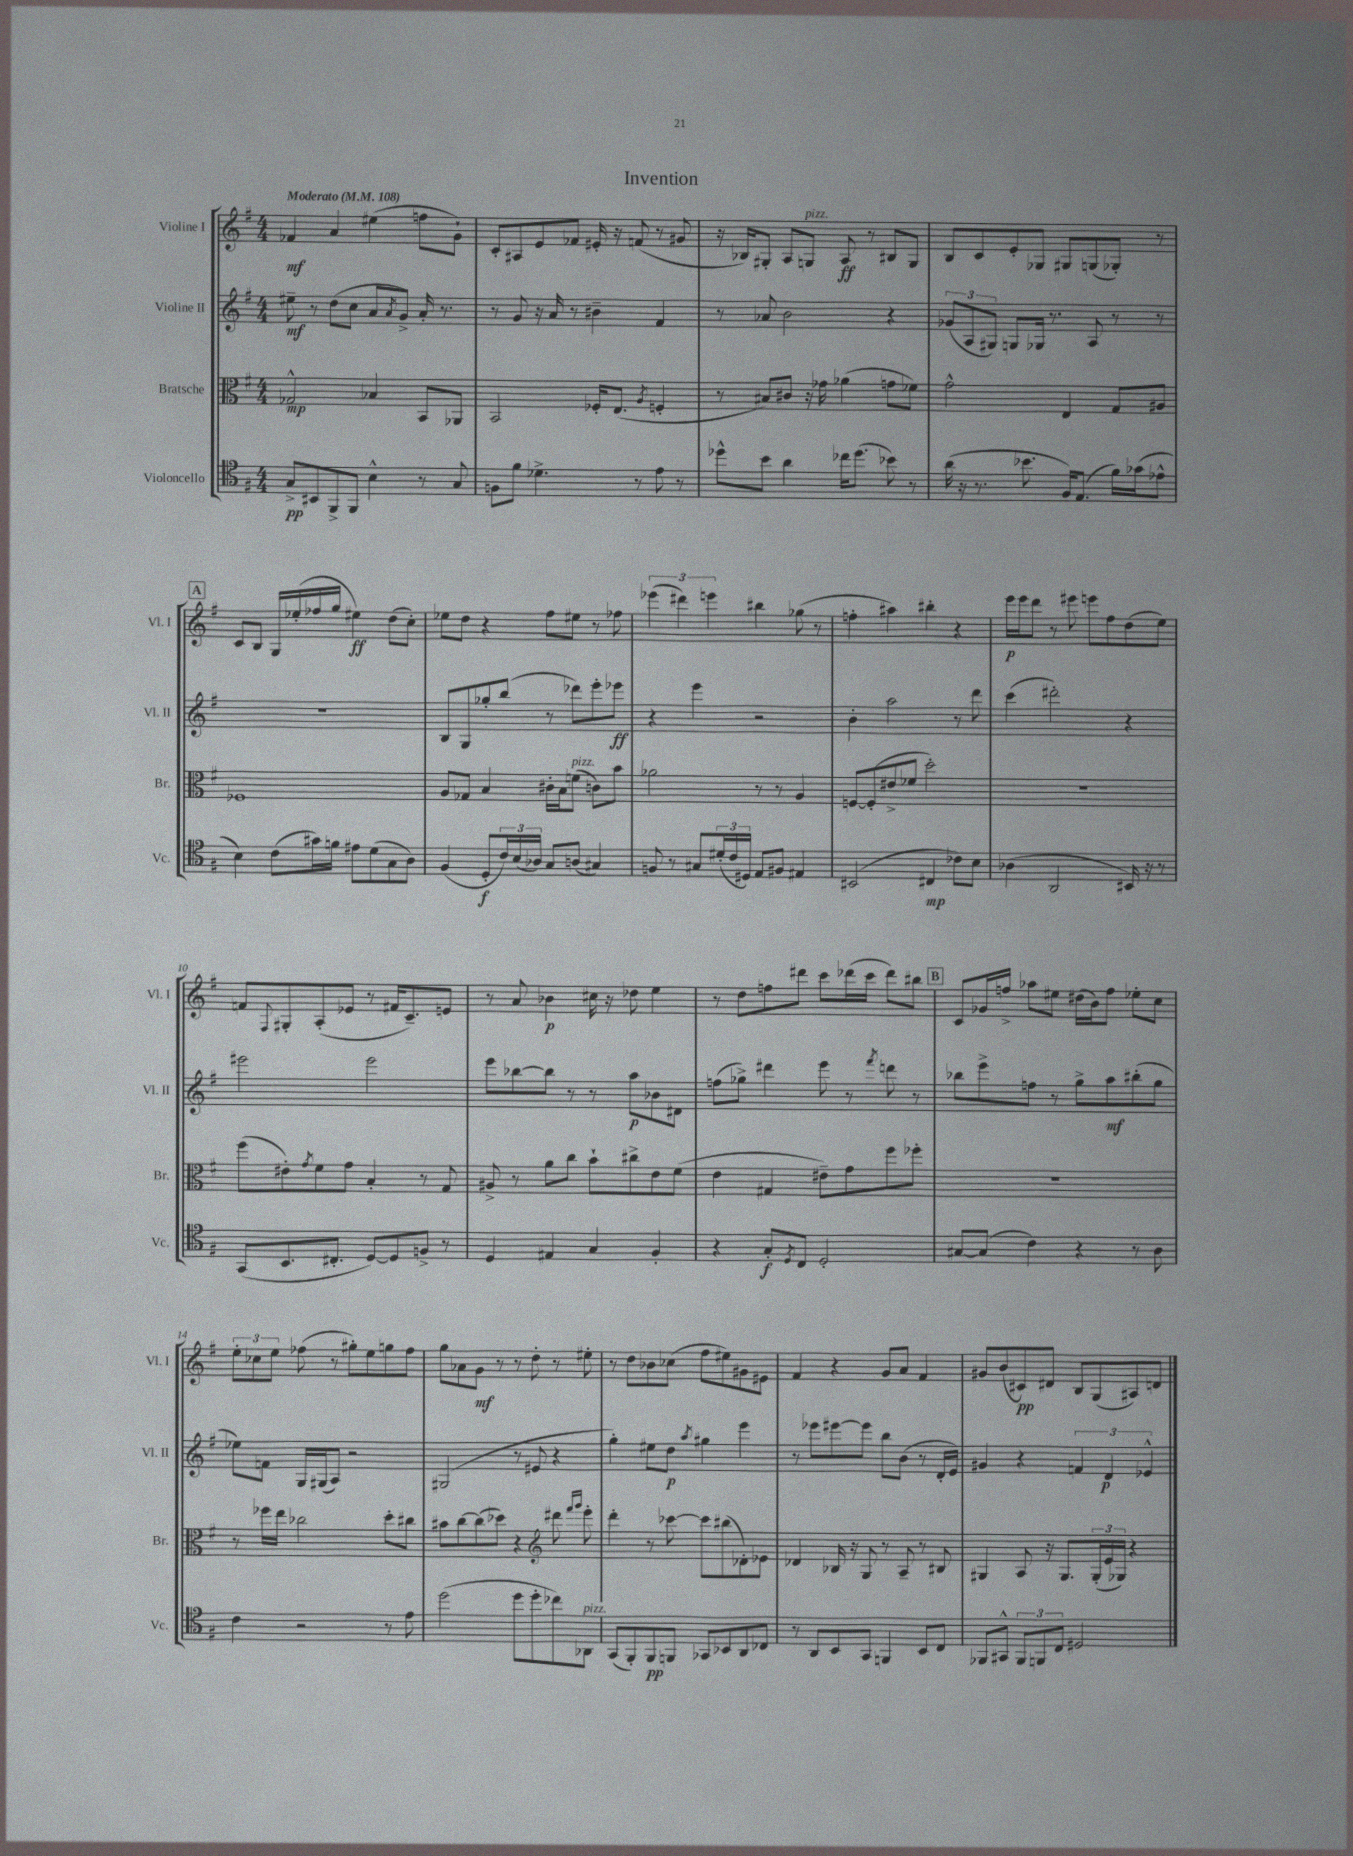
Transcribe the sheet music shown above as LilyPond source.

\header { title = "Invention" }
<<
\new StaffGroup <<
\new Staff = "s0" \with { instrumentName = "Violine I" shortInstrumentName = "Vl. I" } {
    \clef treble \key g \major \numericTimeSignature \time 4/4 \tempo "Moderato" 4 = 108
    fes'4\mf a'4 eis''4( f''8 g'8-!) |
    c'8-. ais8 e'8 fes'8 eis'16-. r16 f'8( r8 gis'8 |
    r16 bes16) gis8-. a8 g8^\markup { \italic "pizz." } a8\ff r8 bis8 g8 |
    b8 c'8 e'8-. ges8 gis8 g8( ges8-.) r8 |
    \mark \markup { \box "A" } c'8 b8 g16 ees''16-.( fes''16 g''16 eis''4\ff) d''8( c''8-.) |
    ees''8 d''8 r4 fis''8 eis''8 r8 fes''8 |
    \tuplet 3/2 { ees'''4( dis'''4) e'''4 } bis''4 ges''8( r8 |
    f''4-. ais''4) bis''4-. r4 |
    e'''16\p e'''16 d'''8 r8 eis'''8 e'''8 fis''8 d''8( e''8) |
    f'8 \appoggiatura { fis8 } gis8-. a8-.( ees'8 r8 fis'16 c'8.--) e'8 |
    r8 a'8 bes'4\p cis''16 r16 des''8 e''4 |
    r8 d''8 f''8 dis'''8 c'''8 des'''16( c'''16 des'''8) bis''8 |
    \mark \markup { \box "B" } c'8 ges'16 f''16-> aes''8 eis''8 dis''16( b'16) f''8 ees''8-. c''8 |
    \tuplet 3/2 { e''8-. ces''8 e''8 } fes''8( r8 gis''8-.) e''8 g''8 fes''8 |
    g''8 aes'8 g'8\mf r8 r8 d''8-. r8 eis''8-. |
    r8 d''8 bes'8 ces''8( fis''8 eis''8) gis'8 eis'8 |
    fis'4 r4 g'8 a'8 fis'4 |
    gis'8 b'8( cis'8\pp) dis'8 b8 g8( ais8) d'8 \bar "|." |
}
\new Staff = "s1" \with { instrumentName = "Violine II" shortInstrumentName = "Vl. II" } {
    \clef treble \key g \major \numericTimeSignature \time 4/4
    eis''8--\mf r8 d''8( c''8 a'8 \acciaccatura { a'8 } g'8->) a'16-. r8. |
    r8 g'8 r16 a'16 r8 bis'4-- fis'4 |
    r8 aes'8 b'2 r4 |
    \tuplet 3/2 { ges'8( a8 gis8) } g8 ges16 r8. a8 r8 r8 |
    \mark \markup { \box "A" } R1 |
    b8 g8 ges''8-. b''8( r8 des'''8) e'''8-. ees'''8\ff |
    r4 e'''4 r2 |
    b'4-. a''2 r8 d'''8 |
    c'''4( dis'''2-.) r4 |
    eis'''2 eis'''2 |
    e'''8 bes''8~ bes''8 r8 r8 a''8\p bes'8 dis'8 |
    f''8( ges''8->) dis'''4 e'''8 r8 \acciaccatura { fis'''8 } d'''8 r8 |
    \mark \markup { \box "B" } bes''8 e'''8-> f''8 r8 g''8-> a''8\mf bis''8-.( g''8 |
    ees''8) f'8 g16 gis16( a8) r2 |
    gis2( r8 eis'8 r4 |
    g''4-.) eis''8 d''8\p \acciaccatura { a''8 } gis''4 e'''4 |
    r8 ees'''8 eis'''8~ eis'''8 b''8 b'8( r8 d'16-. e'16) |
    gis'4 r4 \tuplet 3/2 { f'4 d'4\p ees'4-^ } \bar "|." |
}
\new Staff = "s2" \with { instrumentName = "Bratsche" shortInstrumentName = "Br." } {
    \clef alto \key g \major \numericTimeSignature \time 4/4
    ges2-^\mp bes4 b,8 aes,8 |
    b,2 fes16-. e8.( \acciaccatura { a8 } f4-. |
    r8 bis8) cis'8 r16 ges'16 aes'4( g'8 fes'8) |
    g'2-^ e4 g8 ais8 |
    \mark \markup { \box "A" } fes1 |
    a8 ges8 b4 cis'16-. b16 f'8^\markup { \italic "pizz." }( c'8) b'8 |
    aes'2 r8 r8 a4 |
    f8~ f8-.( eis'8-> fes'8 d''2-.) |
    R1 |
    fis''8( eis'8-.) \acciaccatura { g'8 } fis'8 g'8 b4-. r8 g8 |
    ais8-> r8 a'8 c''8 b'8-! cis''8-> e'8 fis'8( |
    e'4 gis4 eis'8--) g'8 fis''8 fes''8-. |
    \mark \markup { \box "B" } r1 |
    r8 fes''16 e''16 ces''2 d''8-. cis''8 |
    bis'8 c''8~ c''8( des''8) r4 \clef treble dis'''8 \grace { fis'''16 g'''16 } e'''8-. |
    d'''4-. r8 ces'''8~ ces'''8 bis''8( des'8-.) ees'8 |
    des'4 bes16 r16 g8 r8 a8-- r8 bis8 |
    gis4 a8 r16 gis8. \tuplet 3/2 { gis16-.( e'16 ges16) } r4 \bar "|." |
}
\new Staff = "s3" \with { instrumentName = "Violoncello" shortInstrumentName = "Vc." } {
    \clef tenor \key g \major \numericTimeSignature \time 4/4
    g8->\pp bis,8 fis,8-> fis,8 b4-^ r8 g8 |
    f8 fis'8 des'4.-> r8 e'8 r8 |
    des''8-^ b'8 a'4 ces''16 des''8.( bes'8) r8 |
    a'16( r16 r8. bes'8. fis16) e8.( fis'16) ges'16( ees'8-^ |
    \mark \markup { \box "A" } b4) c'8( gis'16) f'16 eis'8 d'8( g8 a8) |
    fis4( d8-.\f \tuplet 3/2 { c'16) b16( aes16) } g8 a8( gis4) |
    f8 r8 gis8 \tuplet 3/2 { dis'16-.( c'16 dis16) } e8 fis8 eis4 |
    bis,2( cis4\mp ces'8) b8 |
    aes4( a,2 bis,16) r16 r8 |
    g,8( b,8. cis8.-. d8~) d8 f8-> r8 |
    d4 eis4 g4 fis4-. |
    r4 g8-.\f \acciaccatura { d8 } c8 d2-. |
    \mark \markup { \box "B" } gis8~ gis8( c'4) r4 r8 a8 |
    c'4 r2 r8 e'8 |
    d''2( d''8 d''8-. ces''8) aes,8^\markup { \italic "pizz." } |
    g,8( fis,8-.) fis,8\pp f,8 ges,8 bes,8 a,8 ces8 |
    r8 a,8 b,8 g,8 f,4 b,8 c8 |
    fes,8 gis,8-^ \tuplet 3/2 { fes,8 f,8 c8 } dis2 \bar "|." |
}
>>
>>
